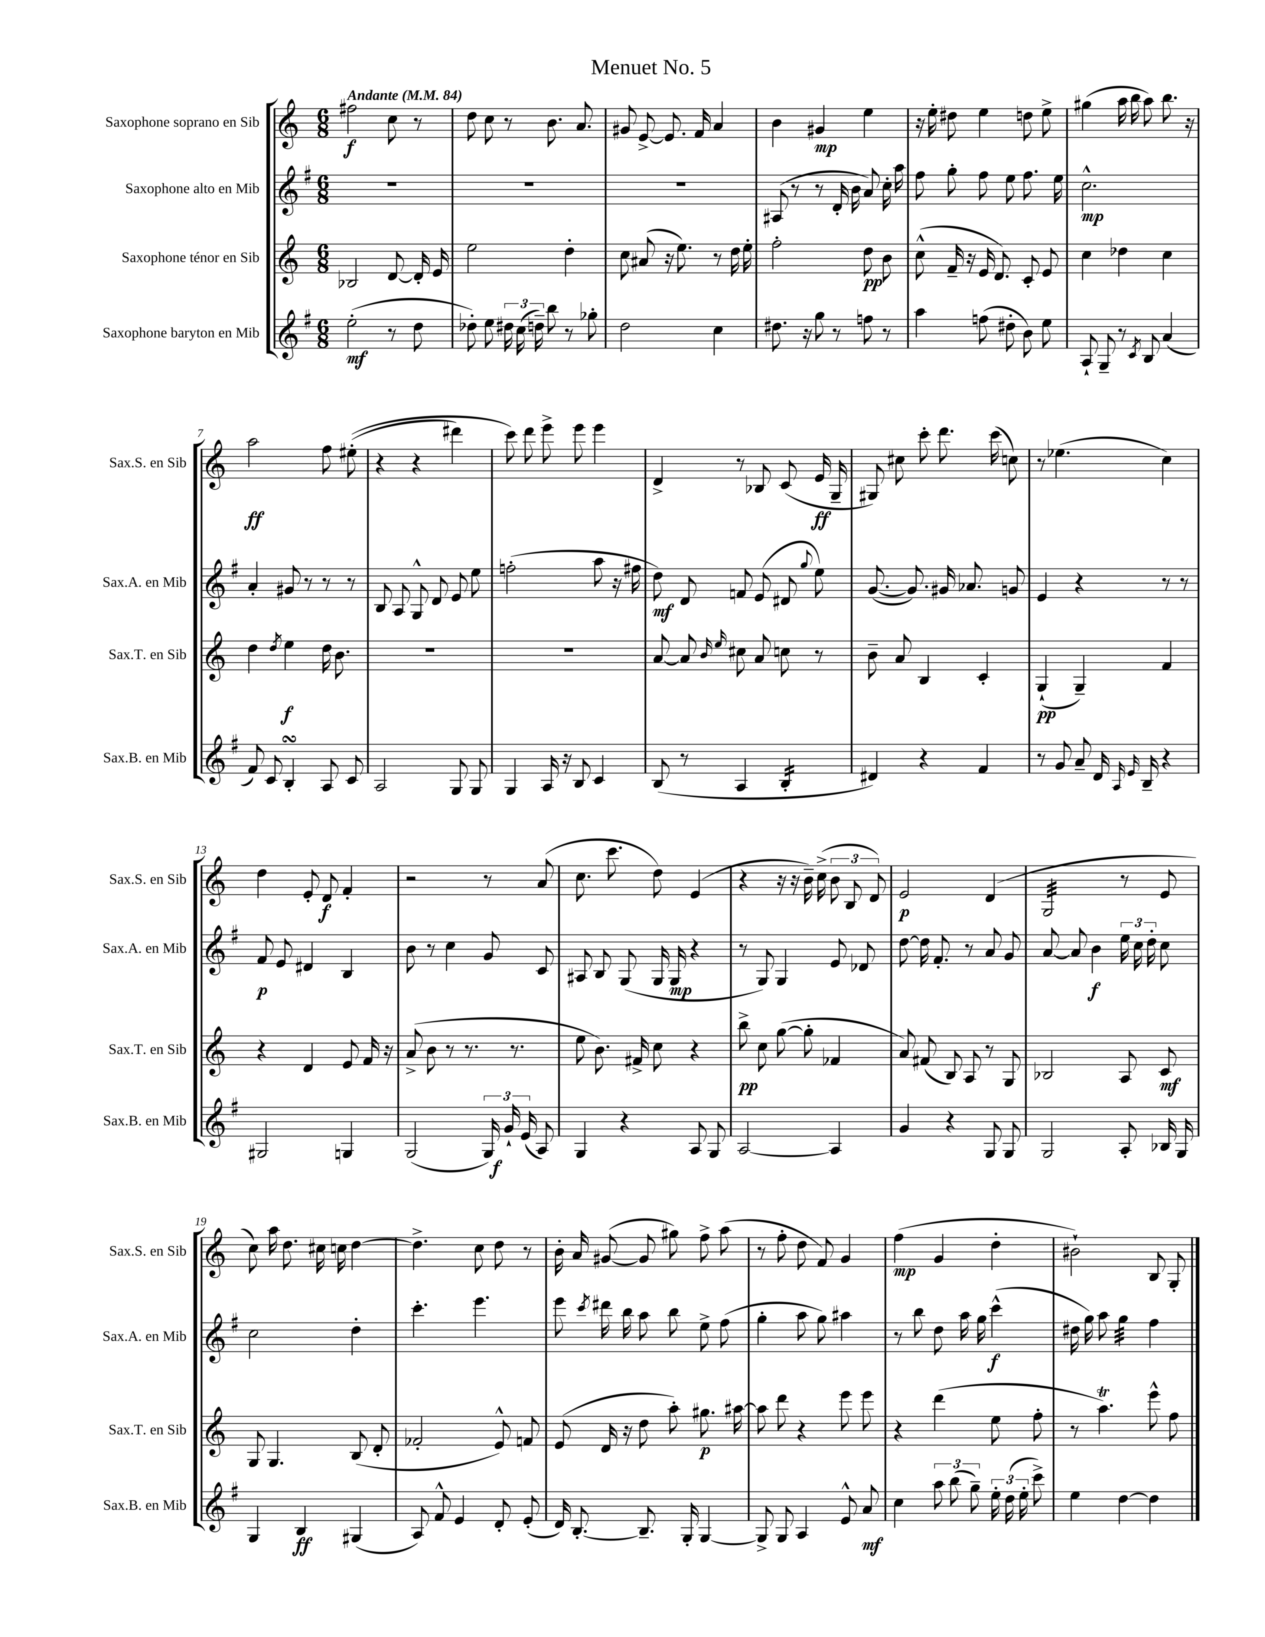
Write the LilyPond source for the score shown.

\header { title = "Menuet No. 5" }
<<
\new StaffGroup <<
\new Staff = "s0" \with { instrumentName = "Saxophone soprano en Sib" shortInstrumentName = "Sax.S. en Sib" } {
    \clef treble \key c \major \numericTimeSignature \time 6/8 \tempo "Andante" 4 = 84
    \autoBeamOff fis''2\f c''8 r8 |
    d''8 c''8 r8 b'8. a'8. |
    gis'8 e'8~-> e'8. f'16 a'4 |
    b'4 gis'4\mp e''4 |
    r16 e''16-. dis''8 e''4 d''8 e''8-> |
    gis''4( a''16 b''16 a''8) b''8. r16 |
    a''2\ff f''8 eis''8-.(\( |
    r4 r4 dis'''4) |
    c'''8\) d'''8 e'''8-> e'''8 e'''4 |
    d'4-> r8 bes8 c'8( e'16\ff g16-- |
    gis8) cis''8 c'''8-. d'''8. c'''16( c''8) |
    r8 ees''4.( c''4) |
    d''4 e'8-. d'8\f f'4-. |
    r2 r8 a'8( |
    c''8. c'''8. d''8) e'4( |
    r4 r16 r16 b'16--) c''16->( \tuplet 3/2 { b'8 b8 d'8) } |
    e'2\p d'4( |
    g2:32 r8 e'8 |
    c''8) a''16 d''8. cis''16 c''16 d''4~ |
    d''4.-> c''8 d''8 r8 |
    b'16-. a'16 gis'8~( gis'8 gis''8) f''8-> a''8( |
    r8 f''8-. d''8 f'8) g'4 |
    f''4\mp( g'4 d''4-. |
    bis'2-!) b8 g8-. \bar "|." |
}
\new Staff = "s1" \with { instrumentName = "Saxophone alto en Mib" shortInstrumentName = "Sax.A. en Mib" } {
    \clef treble \key g \major \numericTimeSignature \time 6/8
    \autoBeamOff R2. |
    R2. |
    R2. |
    ais8( r8 r8 d'16-. b'16 a'8) c''16-. a''16 |
    fis''8 g''8-. fis''8 e''8 fis''8. e''16 |
    c''2.-^\mp |
    a'4-. gis'8 r8 r8 r8 |
    b8 a8 g8-^ d'8 e'8 e''8 |
    f''2-.( a''8 r16 fis''16 |
    d''8\mf) d'8 f'8 e'8( dis'8 \appoggiatura { g''8 } e''8) |
    g'8.~( g'8.) gis'16 aes'8. g'8 |
    e'4 r4 r8 r8 |
    fis'8\p e'8 dis'4 b4 |
    b'8 r8 c''4 g'8 c'8 |
    ais8 b8 g8( g16 g16\mp r4 |
    r8 g8) g4 e'8 des'8 |
    d''8~ d''16 fis'8.-. r8 a'8 g'8 |
    a'8~ a'8 b'4\f \tuplet 3/2 { e''16 c''16 d''16-. } c''8 |
    c''2 d''4-. |
    c'''4.-. e'''4. |
    e'''8 \acciaccatura { c'''8 } dis'''16 b''16 a''8 b''8 e''8-> fis''8( |
    g''4-. a''8 g''8) ais''4 |
    r8 b''8 d''8 a''16 g''16 c'''4-^\f( |
    dis''16 g''16) a''8 g''4:32 fis''4 \bar "|." |
}
\new Staff = "s2" \with { instrumentName = "Saxophone ténor en Sib" shortInstrumentName = "Sax.T. en Sib" } {
    \clef treble \key c \major \numericTimeSignature \time 6/8
    \autoBeamOff bes2 d'8~ d'16-. e'16 |
    e''2 d''4-. |
    c''8 ais'8( r16 e''8.) r8 d''16 e''16-. |
    f''2-. d''8\pp b'8 |
    c''8-^( f'16-- r16 e'16 d'8.) c'8-. e'8 |
    c''4 des''4 c''4 |
    d''4 \acciaccatura { d''8 } e''4\f d''16 b'8. |
    R2. |
    R2. |
    a'8~ a'8 \grace { b'16 e''16 } cis''8 a'8 c''8 r8 |
    b'8-- a'8 b4 c'4-. |
    g4-!\pp( g4--) f'4 |
    r4 d'4 e'8 f'16 r16 |
    a'8->( b'8 r8 r8. r8. |
    e''8 b'8.) fis'16-> c''8 r4 |
    b''8->\pp c''8 g''8~( g''8-. fes'4 |
    a'8) fis'8( b8) a8 r8 g8 |
    bes2 a8 c'8\mf |
    g8 g4. b8( d'8-. |
    fes'2-. e'8-^) f'8 |
    e'8( d'16 r16 d''8 a''8-.) gis''8.\p ais''16~ |
    ais''8 d'''8 r4 e'''8 e'''8 |
    r4 d'''4( e''8 f''8-. |
    r8 a''4.\trill) e'''8-^ f''8 \bar "|." |
}
\new Staff = "s3" \with { instrumentName = "Saxophone baryton en Mib" shortInstrumentName = "Sax.B. en Mib" } {
    \clef treble \key g \major \numericTimeSignature \time 6/8
    \autoBeamOff e''2-.\mf( r8 d''8 |
    des''8-.) e''8 \tuplet 3/2 { dis''16 c''16( d''16--) } b''8 r8 ges''8-. |
    d''2 c''4 |
    dis''8. r16 g''8 r8 f''8 r8 |
    a''4 f''8( dis''8-. b'8) e''8 |
    a8-! g8-- r8 \acciaccatura { c'8 } b8 a'4( |
    fis'8) c'8 b4-.\turn a8 c'8 |
    a2 g8 g8 |
    g4 a16 r16 b8 c'4 |
    b8( r8 a4 b4:16-. |
    dis'4) r4 fis'4 |
    r8 g'8 a'8-- d'16 \grace { a16 e'16 } b16-- r4 |
    gis2 g4 |
    g2( \tuplet 3/2 { g16) g'16-!\f e'16( } a8) |
    g4 r4 a8 g8 |
    a2~ a4 |
    g'4 r4 g8 g8 |
    g2 a8-. bes16 g16 |
    g4 b4\ff gis4( |
    a8) fis'8-^ e'4 d'8-. e'8-.( |
    d'16) b8.~-. b8.-- g16-. g4~ |
    g8-> g8 a4 e'8-^ a'8\mf |
    c''4 \tuplet 3/2 { a''8 b''8( g''8--) } \tuplet 3/2 { e''16-. d''16( e''16-. } c'''8->) |
    e''4 d''4~ d''4 \bar "|." |
}
>>
>>
